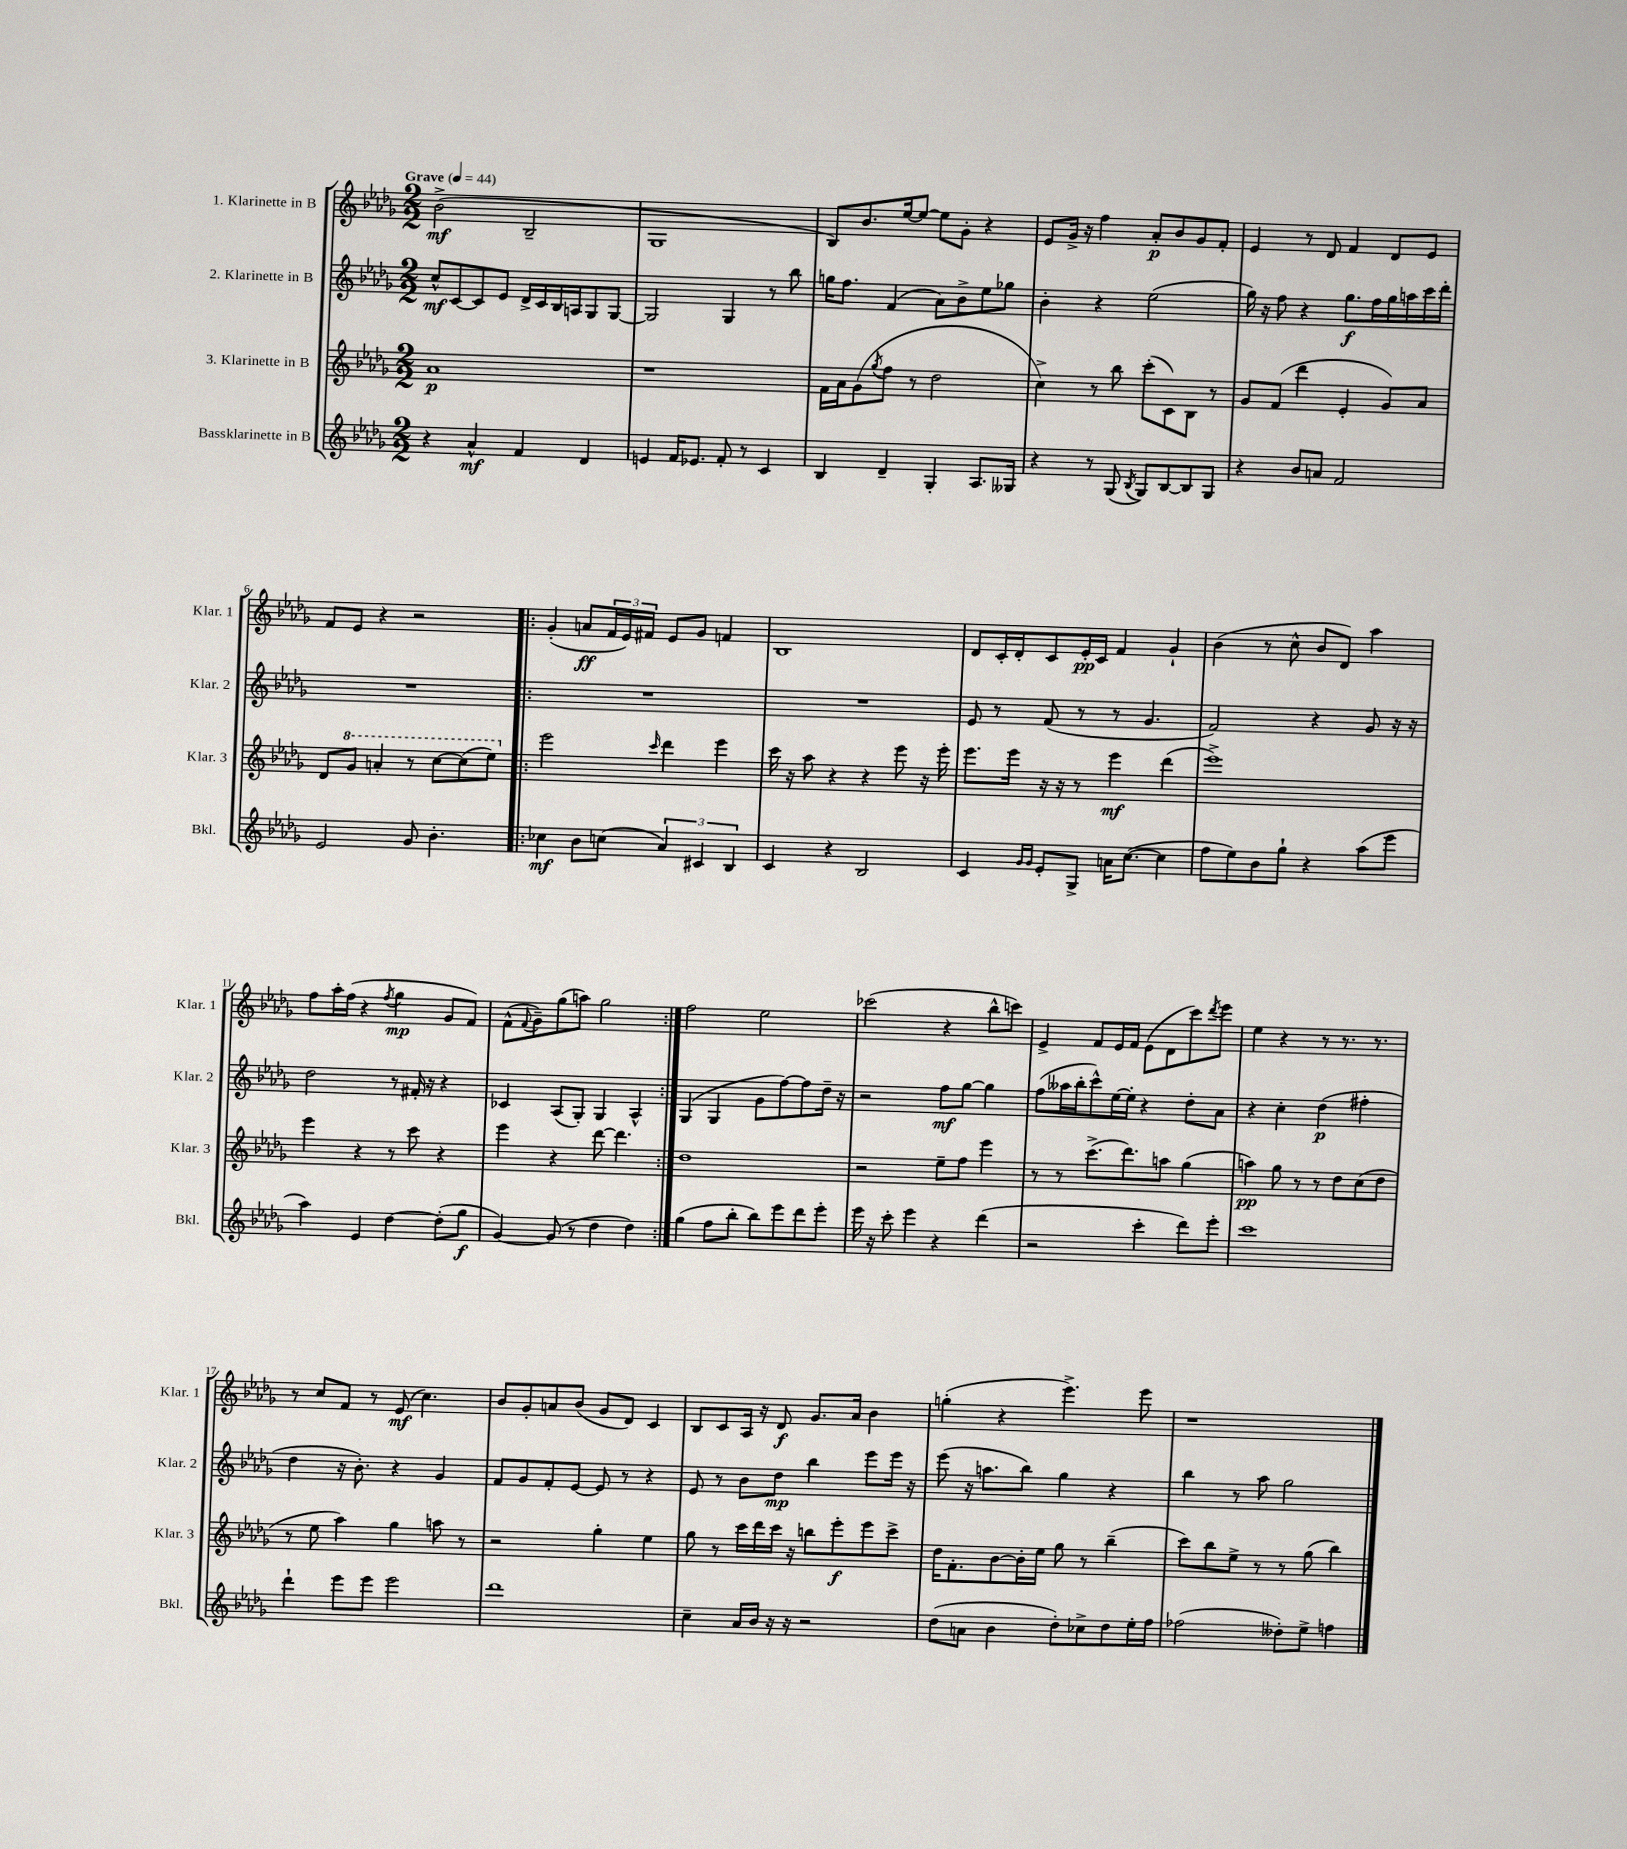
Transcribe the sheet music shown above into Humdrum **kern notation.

**kern	**dynam	**kern	**dynam	**kern	**dynam	**kern	**dynam
*part4	*part4	*part3	*part3	*part2	*part2	*part1	*part1
*staff4	*staff4	*staff3	*staff3	*staff2	*staff2	*staff1	*staff1
*I"Bassklarinette in B	*	*I"3. Klarinette in B	*	*I"2. Klarinette in B	*	*I"1. Klarinette in B	*
*I'Bkl.	*	*I'Klar. 3	*	*I'Klar. 2	*	*I'Klar. 1	*
*clefG2	*	*clefG2	*	*clefG2	*	*clefG2	*
*k[b-e-a-d-g-]	*	*k[b-e-a-d-g-]	*	*k[b-e-a-d-g-]	*	*k[b-e-a-d-g-]	*
*M2/2	*	*M2/2	*	*M2/2	*	*M2/2	*
*MM44	*	*MM44	*	*MM44	*	*MM44	*
=1	=1	=1	=1	=1	=1	=1	=1
!	!	!	!	!	!	!LO:TX:a:B:t=Grave	!
4r	.	1a-	p	8cc^^/L	mf	(2b-^\	mf
.	.	.	.	[8c/	.	.	.
4a-^^/	mf	.	.	8c/]	.	.	.
.	.	.	.	8e-/J	.	.	.
4f/	.	.	.	16d-^/LL	.	2B-~/	.
.	.	.	.	16c/	.	.	.
.	.	.	.	16B-/	.	.	.
.	.	.	.	16An/J	.	.	.
4d-/	.	.	.	8G-/	.	.	.
.	.	.	.	[8G-/J	.	.	.
=2	=2	=2	=2	=2	=2	=2	=2
4en/	.	1r	.	2G-/]	.	1G-	.
16f/KL	.	.	.	.	.	.	.
8.e-X/J	.	.	.	.	.	.	.
8f'/	.	.	.	4G-/	.	.	.
8r	.	.	.	.	.	.	.
4c/	.	.	.	8r	.	.	.
.	.	.	.	8bb-\	.	.	.
=3	=3	=3	=3	=3	=3	=3	=3
4B-/	.	16f\LL	.	16ggn\KL	.	8B-/L)	.
.	.	16a-\J	.	8.ff\J	.	.	.
.	.	(8g-\	.	.	.	8.b-/	.
.	.	8qgg-/	.	.	.	.	.
4d-~/	.	8ff\J	.	(4f/	.	.	.
.	.	.	.	.	.	[16ee-/k	.
.	.	8r	.	.	.	8ee-/J_	.
4G-'/	.	2dd-\	.	8a-\L)	.	8ee-\L]	.
.	.	.	.	8b-^\	.	8g-'\J	.
8.A-/L	.	.	.	8ee-\	.	4r	.
.	.	.	.	8gg-X\J	.	.	.
16G--X/Jk	.	.	.	.	.	.	.
=4	=4	=4	=4	=4	=4	=4	=4
4r	.	4cc^\)	.	4b-'\	.	8e-/L	.
.	.	.	.	.	.	16g-^/Jk	.
.	.	.	.	.	.	16r	.
8r	.	8r	.	4r	.	4ff\	.
(8G-/	.	8bb-\	.	.	.	.	.
8qB-/	.	.	.	.	.	.	.
8G-/L)	.	(8ccc'\L	.	(2ee-\	.	8a-'/L	p
[8B-/	.	8c\)	.	.	.	8b-/	.
8B-/]	.	8B-\J	.	.	.	8g-/	.
8G-/J	.	8r	.	.	.	8f'/J	.
=5	=5	=5	=5	=5	=5	=5	=5
4r	.	8g-/L	.	16gg-\)	.	4e-/	.
.	.	.	.	16r	.	.	.
.	.	(8f/J	.	8ff\	.	.	.
8b-/L	.	4ddd-\	.	4r	.	8r	.
8an/J	.	.	.	.	.	8d-/	.
2f/	.	4e-'/	.	8.gg-\L	f	4f/	.
.	.	.	.	16ff\L	.	.	.
.	.	8g-/L)	.	16gg-\	.	8d-/L	.
.	.	.	.	16aan\	.	.	.
.	.	8a-/J	.	16ccc\	.	8e-/J	.
.	.	.	.	16ddd-'\JJ	.	.	.
!!LO:LB:g=z
=6	=6	=6	=6	=6	=6	=6	=6
2e-/	.	8d-/L	.	1r	.	8f/L	.
*	*	*8va	*	*	*	*	*
.	.	8gg-/J	.	.	.	8e-/J	.
.	.	4aan'/	.	.	.	4r	.
8g-/	.	8r	.	.	.	2r	.
4.b-'\	.	[8ccc\L	.	.	.	.	.
.	.	(8ccc\]	.	.	.	.	.
.	.	8eee-\J)	.	.	.	.	.
=7!|:	=7!|:	=7!|:	=7!|:	=7!|:	=7!|:	=7!|:	=7!|:
*	*	*X8va	*	*	*	*	*
4cc-X\	mf	2eee-\	.	1r	.	(4g-'/	.
8b-\L	.	.	.	.	.	8an/L	ff
(8ccn\J	.	.	.	.	.	24f/L	.
.	.	.	.	.	.	24e-/)	.
.	.	.	.	.	.	24f#X/JJ	.
.	.	16qqccc/	.	.	.	.	.
6a-/)	.	4ddd-\	.	.	.	8e-/L	.
.	.	.	.	.	.	8g-/J	.
6c#X/	.	.	.	.	.	.	.
.	.	4eee-\	.	.	.	4fn/	.
6B-/	.	.	.	.	.	.	.
=8	=8	=8	=8	=8	=8	=8	=8
4c/	.	16ccc\	.	1r	.	1B-	.
.	.	16r	.	.	.	.	.
.	.	8aa-\	.	.	.	.	.
4r	.	4r	.	.	.	.	.
2B-/	.	4r	.	.	.	.	.
.	.	8eee-\	.	.	.	.	.
.	.	16r	.	.	.	.	.
.	.	16eee-'\	.	.	.	.	.
=9	=9	=9	=9	=9	=9	=9	=9
4c/	.	8.eee-\L	.	8e-/	.	8d-/L	.
.	.	.	.	8r	.	16c'/L	.
.	.	16eee-\Jk	.	.	.	16d-'/J	.
16qqg-/LL	.	.	.	.	.	.	.
16qqg-/JJ	.	.	.	.	.	.	.
8e-'/L	.	16r	.	(8f/	.	8c/	.
.	.	16r	.	.	.	.	.
8G-^/J	.	8r	.	8r	.	16e-'/L	pp
.	.	.	.	.	.	16c/JJ	.
16an\KL	.	4eee-\	mf	8r	.	4f/	.
([8.cc\J	.	.	.	.	.	.	.
.	.	.	.	4.g-/	.	.	.
4cc\]	.	(4ddd-\	.	.	.	4g-`/	.
=10	=10	=10	=10	=10	=10	=10	=10
8ff\L	.	1eee-^)	.	2f/)	.	(4b-\	.
8ee-\)	.	.	.	.	.	.	.
8b-\	.	.	.	.	.	8r	.
8gg-`\J	.	.	.	.	.	8cc^^\	.
4r	.	.	.	4r	.	8b-/L	.
.	.	.	.	.	.	8d-/J)	.
(8aa-\L	.	.	.	8g-/	.	4aa-\	.
8eee-\J	.	.	.	16r	.	.	.
.	.	.	.	16r	.	.	.
!!LO:LB:g=z
=11	=11	=11	=11	=11	=11	=11	=11
4aa-\)	.	4eee-\	.	2dd-\	.	8ff\L	.
.	.	.	.	.	.	16aa-'\L	.
.	.	.	.	.	.	(16ff\JJ	.
4e-/	.	4r	.	.	.	4r	.
.	.	.	.	.	.	8qff/	.
[4dd-\	.	8r	.	8r	.	4gg-\	mp
.	.	8ccc\	.	16f#X'/	.	.	.
.	.	.	.	16r	.	.	.
(8dd-'\L]	.	4r	.	4r	.	8g-/L	.
8gg-\J	f	.	.	.	.	8f/J)	.
=12	=12	=12	=12	=12	=12	=12	=12
[4g-/)	.	4eee-\	.	4c-X/	.	(8f^^\L	.
.	.	.	.	.	.	8qqf/	.
.	.	.	.	.	.	8g-~\)	.
(8g-/]	.	4r	.	(8A-/L	.	(8gg-\	.
8r	.	.	.	8G-'/J)	.	8aan\J)	.
4dd-\	.	[8ddd-\	.	4G-/	.	2gg-\	.
.	.	4.ddd-\]	.	.	.	.	.
4dd-\)	.	.	.	4A-^^/	.	.	.
=13:|!	=13:|!	=13:|!	=13:|!	=13:|!	=13:|!	=13:|!	=13:|!
(4gg-\	.	1dd-	.	(4G-/	.	2ff\	.
8ff\L	.	.	.	4G-/	.	.	.
8bb-'\J	.	.	.	.	.	.	.
8bb-\L)	.	.	.	8g-\L	.	2ee-\	.
8eee-\	.	.	.	[8ff\)	.	.	.
8ddd-\	.	.	.	8ff\]	.	.	.
8eee-'\J	.	.	.	16dd-~\Jk	.	.	.
.	.	.	.	16r	.	.	.
=14	=14	=14	=14	=14	=14	=14	=14
16eee-\	.	2r	.	2r	.	(2ccc-X\	.
16r	.	.	.	.	.	.	.
8ccc'\	.	.	.	.	.	.	.
4eee-\	.	.	.	.	.	.	.
4r	.	8ee-~\L	.	8ff\L	mf	4r	.
.	.	8ff\J	.	[8gg-\J	.	.	.
(4ddd-\	.	4eee-\	.	4gg-\]	.	8bb-^^\L	.
.	.	.	.	.	.	8cccn\J)	.
=15	=15	=15	=15	=15	=15	=15	=15
2r	.	8r	.	(8ff\L	.	4e-^/	.
.	.	8r	.	16aa--X\L	.	.	.
.	.	.	.	16bb-'\J	.	.	.
.	.	(8.ccc^\L	.	8ccc^^\)	.	8f/L	.
.	.	.	.	[16ee-\L	.	16e-/L	.
.	.	8.ddd-\)	.	16ee-'\JJ]	.	16f/JJ	.
4ccc'\	.	.	.	4r	.	(8e-\L	.
.	.	8aan\J	.	.	.	8d-\	.
8ddd-\L)	.	(4gg-\	.	8dd-'\L	.	8ccc\)	.
.	.	.	.	.	.	8qddd-/	.
8eee-'\J	.	.	.	8a-\J	.	8eee-\J	.
=16	=16	=16	=16	=16	=16	=16	=16
1ccc	.	4aan\)	pp	4r	.	4ee-\	.
.	.	8gg-\	.	4cc'\	.	4r	.
.	.	8r	.	.	.	.	.
.	.	8r	.	(4dd-\	p	8r	.
.	.	8dd-\L	.	.	.	8.r	.
.	.	(8cc\	.	4ff#X'\	.	.	.
.	.	.	.	.	.	8.r	.
.	.	8dd-\J	.	.	.	.	.
!!LO:LB:g=z
=17	=17	=17	=17	=17	=17	=17	=17
4ddd-`\	.	8r	.	4dd-\	.	8r	.
.	.	8ee-\	.	.	.	8cc/L	.
8eee-\L	.	4aa-\)	.	16r	.	8f/J	.
.	.	.	.	8.b-'\)	.	.	.
8eee-\J	.	.	.	.	.	8r	.
2eee-\	.	4gg-\	.	4r	.	(8e-/	mf
.	.	.	.	.	.	4.cc\)	.
.	.	8aan\	.	4g-/	.	.	.
.	.	8r	.	.	.	.	.
=18	=18	=18	=18	=18	=18	=18	=18
1ddd-	.	2r	.	8f/L	.	8b-/L	.
.	.	.	.	8g-/	.	8g-'/	.
.	.	.	.	8f'/	.	8an/	.
.	.	.	.	[8e-/J	.	(8b-/J	.
.	.	4gg-'\	.	8e-/]	.	8g-/L	.
.	.	.	.	8r	.	8d-/J)	.
.	.	4ee-\	.	4r	.	4c/	.
=19	=19	=19	=19	=19	=19	=19	=19
4cc~\	.	8gg-\	.	8e-/	.	8B-/L	.
.	.	8r	.	8r	.	8c/	.
16a-/LL	.	16ccc\LL	.	8b-\L	.	16A-/Jk	.
16b-/JJ	.	16ddd-\	.	.	.	16r	.
16r	.	16ccc\JJ	.	8dd-\J	mp	8d-/	f
16r	.	16r	.	.	.	.	.
2r	.	8bbn\L	.	4bb-\	.	8.g-/L	.
.	.	8eee-'\	f	.	.	.	.
.	.	.	.	.	.	16a-/Jk	.
.	.	8eee-\	.	8eee-\L	.	4b-\	.
.	.	8ccc^\J	.	16eee-\Jk	.	.	.
.	.	.	.	16r	.	.	.
=20	=20	=20	=20	=20	=20	=20	=20
(8dd-\L	.	16dd-\KL	.	(8eee-\	.	(4ggn'\	.
.	.	8.f'\	.	.	.	.	.
8an\J	.	.	.	16r	.	.	.
.	.	.	.	8.aan\L	.	.	.
4b-\	.	[8b-\	.	.	.	4r	.
.	.	16b-'\L]	.	8bb-\J)	.	.	.
.	.	16ee-\JJ	.	.	.	.	.
8dd-'\L)	.	8gg-\	.	4gg-\	.	4.eee-^\)	.
8cc-X^\	.	8r	.	.	.	.	.
8dd-\	.	(4bb-~\	.	4r	.	.	.
16ee-'\L	.	.	.	.	.	8eee-\	.
16ff\JJ	.	.	.	.	.	.	.
=21	=21	=21	=21	=21	=21	=21	=21
(2ff-X\	.	8ccc\L)	.	4bb-\	.	1r	.
.	.	8bb-\	.	.	.	.	.
.	.	8ee-^\J	.	8r	.	.	.
.	.	8r	.	8aa-\	.	.	.
8dd--X'\L)	.	8r	.	2gg-\	.	.	.
8ee-^\J	.	(8gg-\	.	.	.	.	.
4ffn\	.	4bb-\)	.	.	.	.	.
==	==	==	==	==	==	==	==
*-	*-	*-	*-	*-	*-	*-	*-
